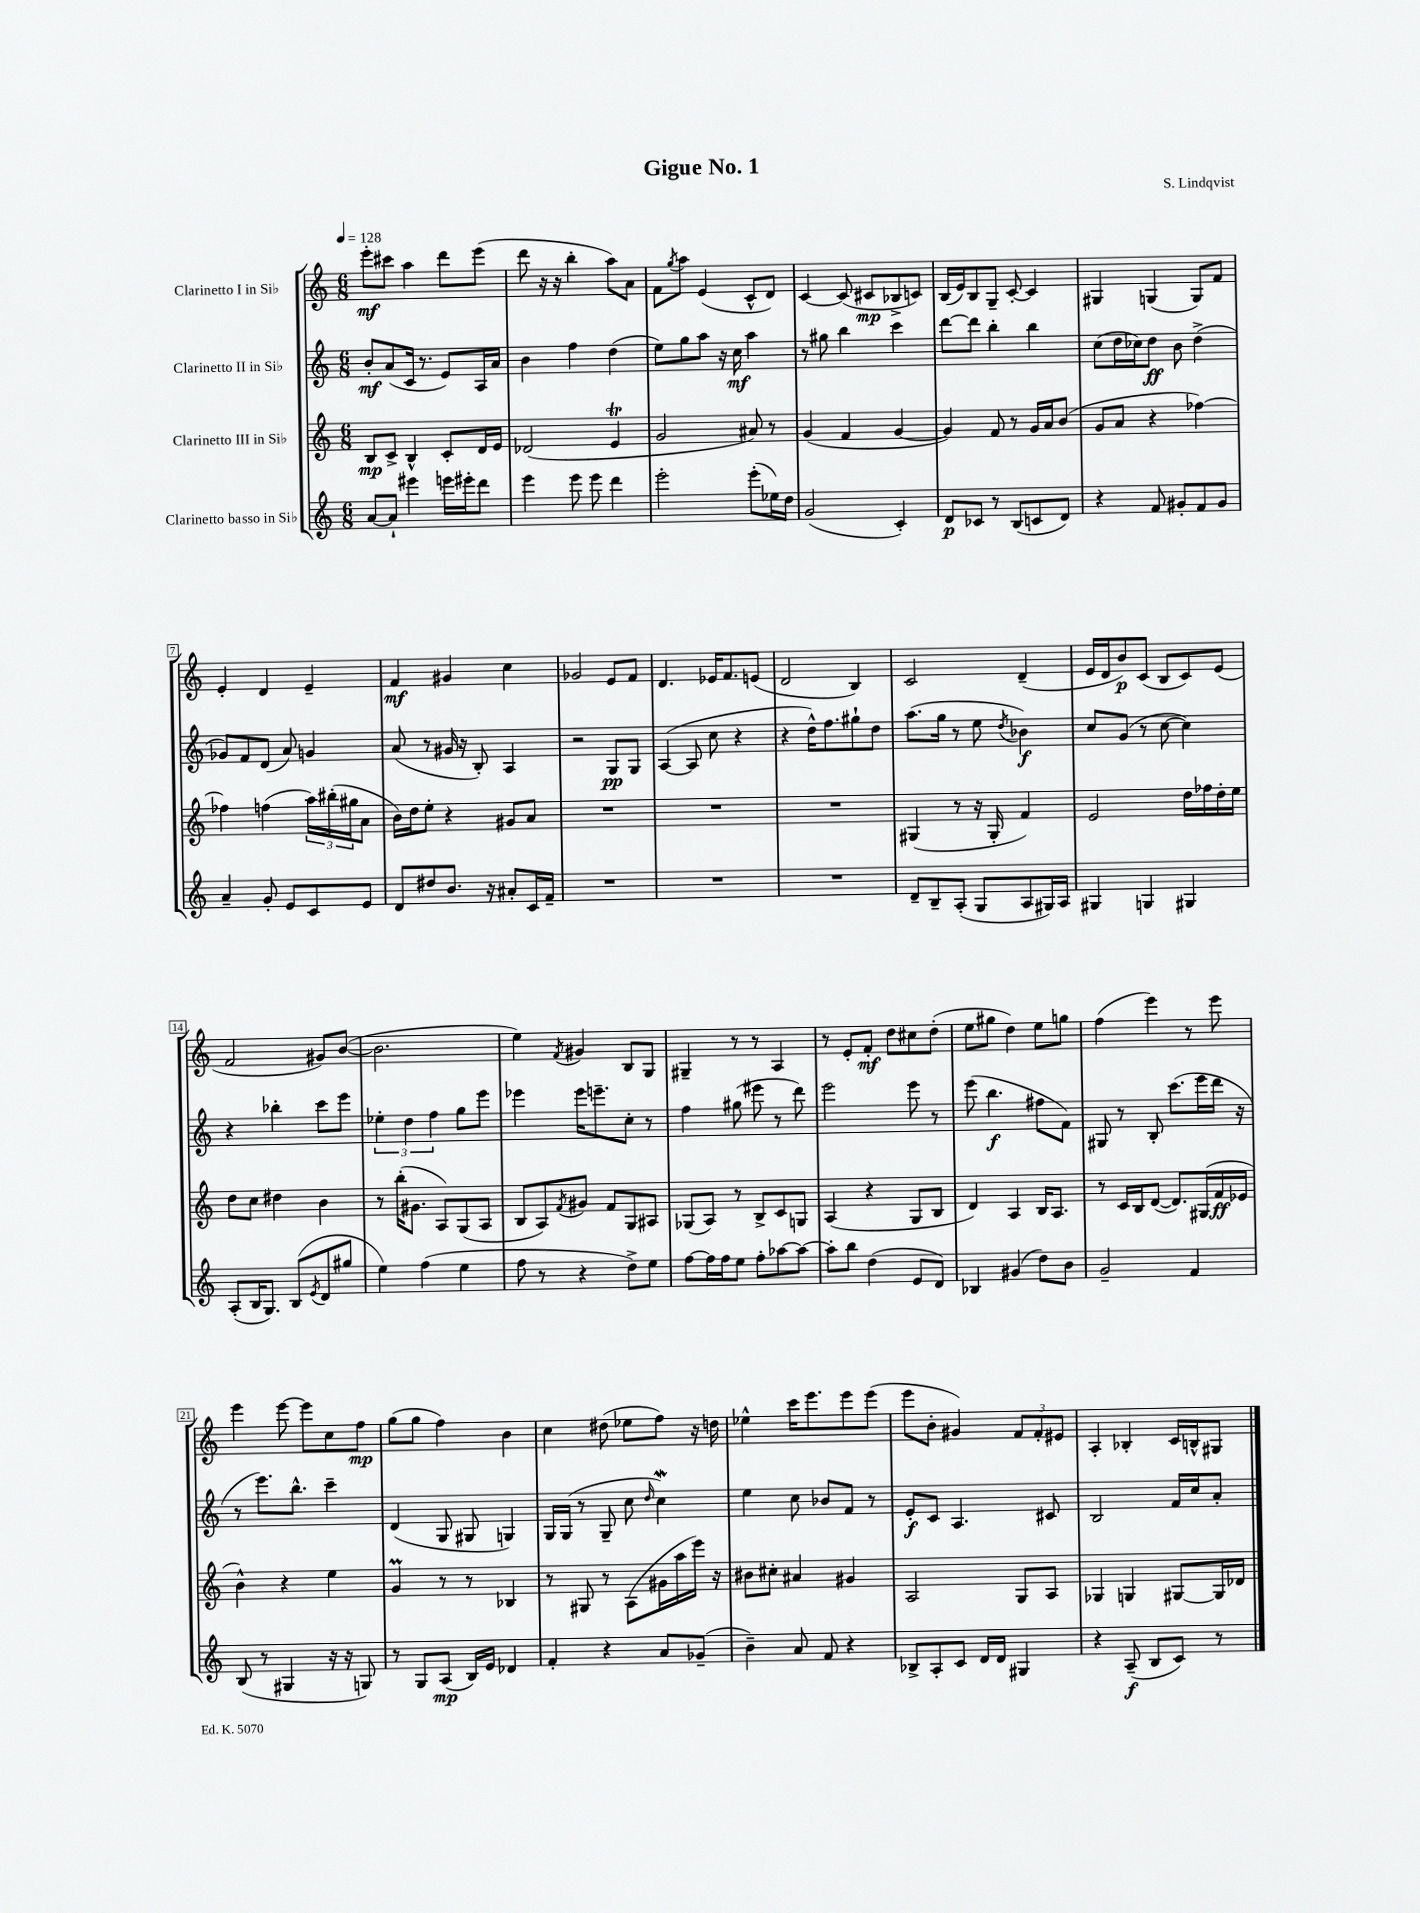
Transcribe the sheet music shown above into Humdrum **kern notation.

**kern	**dynam	**kern	**dynam	**kern	**dynam	**kern	**dynam
*part4	*part4	*part3	*part3	*part2	*part2	*part1	*part1
*staff4	*staff4	*staff3	*staff3	*staff2	*staff2	*staff1	*staff1
*I"Clarinetto basso in Si♭	*	*I"Clarinetto III in Si♭	*	*I"Clarinetto II in Si♭	*	*I"Clarinetto I in Si♭	*
*clefG2	*	*clefG2	*	*clefG2	*	*clefG2	*
*k[]	*	*k[]	*	*k[]	*	*k[]	*
*M6/8	*	*M6/8	*	*M6/8	*	*M6/8	*
*MM128	*	*MM128	*	*MM128	*	*MM128	*
=1	=1	=1	=1	=1	=1	=1	=1
[8a/L	.	8B/L	mp	8b'/L	mf	8eee'\L	mf
8a`/J]	.	8c^/J	.	(8a/	.	8ccc#X\J	.
4eee#X\	.	4B^^/	.	16c/Jk	.	4aa\	.
.	.	.	.	8.r	.	.	.
16eeen\LL	.	8c'/L	.	8e/L)	.	8ddd\L	.
16eee#X'\J	.	.	.	.	.	.	.
8ddd\J	.	16d/L	.	16A/L	.	(8eee\J	.
.	.	16e/JJ	.	16a/JJ	.	.	.
=2	=2	=2	=2	=2	=2	=2	=2
4eee\	.	(2d-X/	.	4b\	.	8ddd\	.
.	.	.	.	.	.	16r	.
.	.	.	.	.	.	16r	.
8eee\	.	.	.	4ff\	.	4bb'\	.
8eee\	.	.	.	.	.	.	.
4ddd\	.	4et/	.	(4dd\	.	8aa\L)	.
.	.	.	.	.	.	8a\J	.
=3	=3	=3	=3	=3	=3	=3	=3
2eee'\	.	2g/	.	8ee\L)	.	8f\L	.
.	.	.	.	.	.	8qgg/	.
.	.	.	.	8gg\	.	8aa\J	.
.	.	.	.	8aa\J	.	(4e/	.
.	.	.	.	16r	.	.	.
.	.	.	.	16cc\	mf	.	.
(8eee'\L	.	8a#X/)	.	4aa\	.	8c^^/L	.
16ee-X\L)	.	8r	.	.	.	8d/J)	.
16dd\JJ	.	.	.	.	.	.	.
=4	=4	=4	=4	=4	=4	=4	=4
(2g/	.	(4g/	.	8r	.	[4c/	.
.	.	.	.	8gg#X\	.	.	.
.	.	4f/	.	4bb\	.	(8c/]	.
.	.	.	.	.	.	8c#X/L	mp
4c'/)	.	[4g/	.	4ccc\	.	8B-X^/	.
.	.	.	.	.	.	8cn/J)	.
=5	=5	=5	=5	=5	=5	=5	=5
8d/L	p	4g/])	.	[8ddd\L	.	(16B/LL	.
.	.	.	.	.	.	16e/J)	.
8c-X/J	.	.	.	8ddd\J]	.	8B/	.
8r	.	8f/	.	4bb'\	.	8G~/J	.
(8B/L	.	8r	.	.	.	[8c'/	.
8cn/	.	16g/LL	.	4bb\	.	4c/]	.
.	.	16a/J	.	.	.	.	.
8d/J)	.	(8b/J	.	.	.	.	.
=6	=6	=6	=6	=6	=6	=6	=6
4r	.	8g/L	.	(8cc\L	.	4G#X/	.
.	.	8a/J	.	16dd\L	.	.	.
.	.	.	.	16cc-X\J)	.	.	.
8f/	.	4r	.	8dd\J	ff	(4Gn/	.
8g#X'/L	.	.	.	8b\	.	.	.
8f/	.	[4ff-X\)	.	(4dd^\	.	8G/L)	.
8g#/J	.	.	.	.	.	8f/J	.
!!LO:LB:g=z
=7	=7	=7	=7	=7	=7	=7	=7
4a~/	.	4ff-X\]	.	8g-X/L)	.	4e'/	.
.	.	.	.	8f/	.	.	.
8g'/	.	(4ffn\	.	(8d/J	.	4d/	.
8e/L	.	.	.	8a/)	.	.	.
8c/	.	24aa\LL)	.	4gn/	.	4e~/	.
.	.	(24bb#X'\	.	.	.	.	.
.	.	24gg#X\J	.	.	.	.	.
8e/J	.	8a\J	.	.	.	.	.
=8	=8	=8	=8	=8	=8	=8	=8
8d/L	.	16b\LL)	.	(8a/	.	4f/	mf
.	.	16dd\J	.	.	.	.	.
8dd#X/	.	8ee'\J	.	8r	.	.	.
8.b/J	.	4r	.	16g#X/	.	4g#X/	.
.	.	.	.	16r	.	.	.
.	.	.	.	8B'/)	.	.	.
16r	.	.	.	.	.	.	.
8a#X'/L	.	8g#X/L	.	4A/	.	4cc\	.
16c/L	.	8a/J	.	.	.	.	.
16f~/JJ	.	.	.	.	.	.	.
=9	=9	=9	=9	=9	=9	=9	=9
2.r	.	2.r	.	2r	.	2g-X/	.
.	.	.	.	8G/L	pp	8e/L	.
.	.	.	.	8G/J	.	8f/J	.
=10	=10	=10	=10	=10	=10	=10	=10
2.r	.	2.r	.	([4A/	.	4.d/	.
.	.	.	.	8A/]	.	.	.
.	.	.	.	8cc\	.	16e-X/KL	.
.	.	.	.	.	.	8.f/	.
.	.	.	.	4r	.	.	.
.	.	.	.	.	.	(8en/J	.
=11	=11	=11	=11	=11	=11	=11	=11
2.r	.	2.r	.	4r	.	2d/	.
.	.	.	.	16dd^^\KL)	.	.	.
.	.	.	.	8.ff\	.	.	.
.	.	.	.	8gg#X`\	.	4B/)	.
.	.	.	.	8dd\J	.	.	.
=12	=12	=12	=12	=12	=12	=12	=12
8d~/L	.	(4G#X/	.	(8.aa\L	.	2c/	.
8B~/	.	.	.	.	.	.	.
.	.	.	.	16gg\Jk	.	.	.
(8A'/J	.	8r	.	8r	.	.	.
8G/L	.	16r	.	8ee\	.	.	.
.	.	16G#'/	.	.	.	.	.
.	.	.	.	8qdd/	.	.	.
8A/	.	4f/)	.	4b-X\)	f	(4d~/	.
16G#X/L)	.	.	.	.	.	.	.
16A/JJ	.	.	.	.	.	.	.
=13	=13	=13	=13	=13	=13	=13	=13
4G#X/	.	2e/	.	8cc/L	.	16e/LL	.
.	.	.	.	.	.	16d/J	.
.	.	.	.	(8g/J	.	8b/)	p
4Gn/	.	.	.	8r	.	(8c/J	.
.	.	.	.	[8cc\	.	8B/L	.
4G#X/	.	16dd\LL	.	4cc\])	.	8c/)	.
.	.	16ff-X\	.	.	.	.	.
.	.	16dd'\	.	.	.	(8e/J	.
.	.	16ee\JJ	.	.	.	.	.
!!LO:LB:g=z
=14	=14	=14	=14	=14	=14	=14	=14
(8A'/L	.	8dd\L	.	4r	.	2f/	.
16B/K	.	8cc\J	.	.	.	.	.
8.G/J)	.	.	.	.	.	.	.
.	.	4dd#X\	.	4bb-X'\	.	.	.
(8B/L	.	.	.	.	.	.	.
8qe/	.	.	.	.	.	.	.
8d/	.	4b\	.	8ccc\L	.	8g#X/L)	.
8gg#X/J	.	.	.	8eee\J	.	([8b/J	.
=15	=15	=15	=15	=15	=15	=15	=15
4ee\)	.	8r	.	6ee-X'\	.	2.b\]	.
.	.	(16bb'\KL	.	.	.	.	.
.	.	.	.	6dd\	.	.	.
.	.	8.g#X\J	.	.	.	.	.
(4ff\	.	.	.	.	.	.	.
.	.	.	.	6ff\	.	.	.
.	.	8A/L)	.	.	.	.	.
4ee\	.	(8G/	.	8gg\L	.	.	.
.	.	8A/J	.	8eee\J	.	.	.
=16	=16	=16	=16	=16	=16	=16	=16
8ff\	.	8B/L	.	4eee-X\	.	4ee\)	.
8r	.	8A/)	.	.	.	.	.
.	.	8qf/	.	.	.	8qf/	.
4r	.	8g#X/J	.	16eee-\KL	.	4g#X/	.
.	.	.	.	8.eeen~\	.	.	.
.	.	8f/L	.	.	.	.	.
8dd^\L)	.	8G/	.	8cc'\J	.	8B/L	.
8ee\J	.	8A#X/J	.	8r	.	8G/J	.
=17	=17	=17	=17	=17	=17	=17	=17
[8ff\L	.	(8G-X/L	.	4ff\	.	4G#X~/	.
16ff\L]	.	8A/J)	.	.	.	.	.
16ff\J	.	.	.	.	.	.	.
8ee\J	.	8r	.	(8gg#X\	.	8r	.
8ff'\L	.	8B^/L	.	8eee#X\	.	8r	.
[8aa-X\	.	8c/	.	8r	.	4A/	.
8aa-\J_	.	8Gn/J	.	8ddd\)	.	.	.
=18	=18	=18	=18	=18	=18	=18	=18
8aa-'\L]	.	(4A/	.	2eee\	.	8r	.
8bb\J	.	.	.	.	.	8e'/L	.
(4dd\	.	4r	.	.	.	8f'/J	mf
.	.	.	.	.	.	8dd\L	.
8e/L	.	8G/L	.	8eee\	.	8cc#X\	.
8d/J)	.	8B/J	.	8r	.	(8dd'\J	.
=19	=19	=19	=19	=19	=19	=19	=19
4B-X/	.	4d/)	.	(8eee\	.	8ee\L	.
.	.	.	.	4.bb\	f	8gg#X\J	.
(4g#X/	.	4A/	.	.	.	4dd\)	.
8dd\L)	.	16B/KL	.	8ff#X\L	.	8ee\L	.
.	.	8.A/J	.	.	.	.	.
8b\J	.	.	.	8f\J)	.	8ggn\J	.
=20	=20	=20	=20	=20	=20	=20	=20
2g~/	.	8r	.	8G#X/	.	(4ff\	.
.	.	16c/LL	.	8r	.	.	.
.	.	16B/J	.	.	.	.	.
.	.	([8d/J	.	8B'/	.	4eee\)	.
.	.	8.d/L])	.	(8.ccc\L	.	.	.
4f/	.	.	.	.	.	8r	.
.	.	(16G#X/L	.	16eee\L	.	.	.
.	.	16f/	ff	16ddd\JJ	.	8eee\	.
.	.	16e-X/JJ	.	16r	.	.	.
!!LO:LB:g=z
=21	=21	=21	=21	=21	=21	=21	=21
(8B/	.	4b^^\)	.	8r	.	4eee\	.
8r	.	.	.	8.eee\L)	.	.	.
4G#X/	.	4r	.	.	.	[8eee\	.
.	.	.	.	8.bb^^\J	.	.	.
.	.	.	.	.	.	8eee\L]	.
16r	.	4ee\	.	4ccc~\	.	8cc\	.
16r	.	.	.	.	.	.	.
8Gn/)	.	.	.	.	.	8ff\J	mp
=22	=22	=22	=22	=22	=22	=22	=22
8r	.	4gM/	.	(4d/	.	(8gg\L	.
8G/L	.	.	.	.	.	8gg\J	.
(8A/J	mp	8r	.	8G/	.	4ff\)	.
16B/LL)	.	8r	.	8G#X/	.	.	.
16e/JJ	.	.	.	.	.	.	.
4d-X/	.	4B-X/	.	4Gn/)	.	4b\	.
=23	=23	=23	=23	=23	=23	=23	=23
4f'/	.	8r	.	16G/LL	.	4cc\	.
.	.	.	.	(16G/JJ	.	.	.
.	.	8G#X/	.	8r	.	.	.
4r	.	8r	.	8G~/	.	(8dd#X\	.
.	.	(8A\L	.	8cc\	.	8ee-X\L	.
.	.	.	.	16qqdd/	.	.	.
8a/L	.	16g#X\L	.	4ccw\)	.	8ff\J)	.
.	.	16aa\	.	.	.	.	.
(8g-X~/J	.	16eee\JJ)	.	.	.	16r	.
.	.	16r	.	.	.	16ddn\	.
=24	=24	=24	=24	=24	=24	=24	=24
4b~\)	.	8b#X\L	.	4ee\	.	4ee-X^^\	.
.	.	8cc#X'\J	.	.	.	.	.
8a/	.	4a#X/	.	8cc\	.	16ccc\KL	.
.	.	.	.	.	.	8.eee\	.
8f/	.	.	.	8b-X/L	.	.	.
4r	.	4g#X/	.	8f/J	.	8eee\	.
.	.	.	.	8r	.	(8eee\J	.
=25	=25	=25	=25	=25	=25	=25	=25
8B-X^/L	.	2A/	.	8e'/L	f	8eee\L	.
8A'/	.	.	.	8c/J	.	8b'\J	.
8c/J	.	.	.	4.A/	.	4g#X/)	.
16d/LL	.	.	.	.	.	.	.
16d/JJ	.	.	.	.	.	.	.
4G#X/	.	8G/L	.	.	.	12f/L	.
.	.	.	.	.	.	12f'/	.
.	.	8A/J	.	8c#X/	.	.	.
.	.	.	.	.	.	12e#X/J	.
=26	=26	=26	=26	=26	=26	=26	=26
4r	.	4G-X/	.	2B/	.	4A'/	.
(8A~/	f	4Gn/	.	.	.	4B-X'/	.
8B/L	.	.	.	.	.	.	.
8c/J)	.	[8G#X/L	.	16f/LL	.	16c/LL	.
.	.	.	.	16cc/J	.	16Bn^^/J	.
8r	.	16G#/L]	.	8a'/J	.	8G#X/J	.
.	.	16d-X/JJ	.	.	.	.	.
==	==	==	==	==	==	==	==
*-	*-	*-	*-	*-	*-	*-	*-
